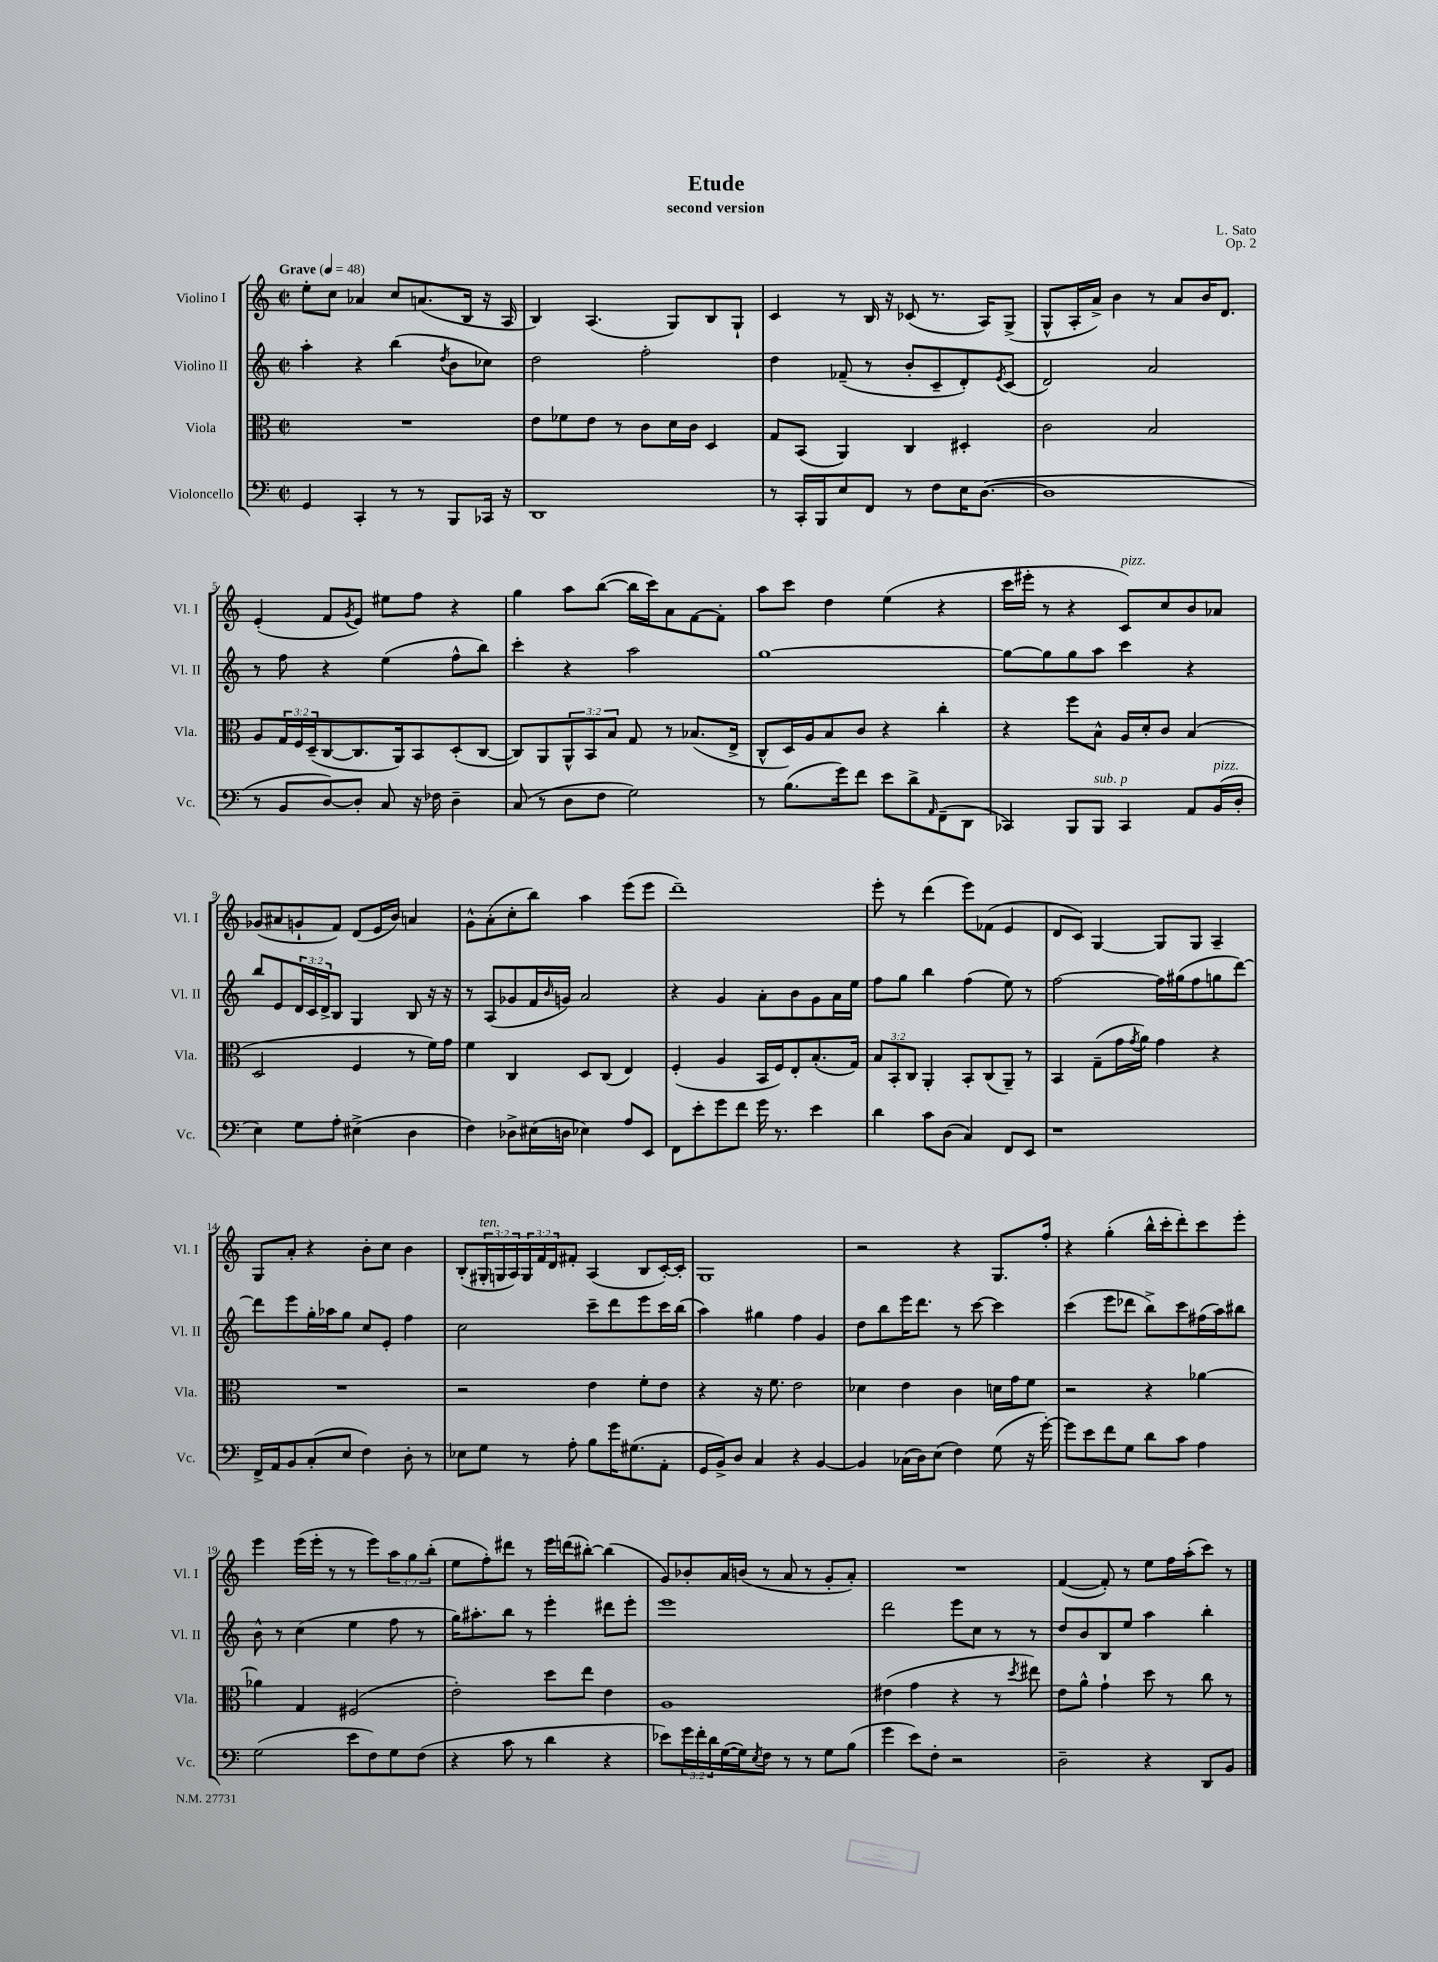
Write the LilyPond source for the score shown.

\header { title = "Etude" composer = "L. Sato" subtitle = "second version" opus = "Op. 2" }
<<
\new StaffGroup <<
\new Staff = "s0" \with { instrumentName = "Violino I" shortInstrumentName = "Vl. I" } {
    \clef treble \key c \major \defaultTimeSignature \time 2/2 \override Staff.TupletNumber.text = #tuplet-number::calc-fraction-text \tempo "Grave" 4 = 48
    e''8-. c''8 aes'4 c''8 a'8.( b16 r16 a16 |
    b4) a4.( g8) b8 g8-! |
    c'4 r8 b16 r16 ces'8( r8. a16) g8->( |
    g8-^ a16-. a'16->) b'4 r8 a'8 b'16 d'8. |
    e'4-.( f'8 \acciaccatura { g'8 } e'8) eis''8 f''8 r4 |
    g''4 a''8 b''8~( b''16 c'''16) a'8 f'8~ f'8-. |
    a''8 c'''8 d''4 e''4( r4 |
    c'''16 eis'''16-. r8 r4 c'8^\markup { \italic "pizz." }) c''8 b'8 aes'8 |
    ges'8( ais'8 g'8-! f'8) d'8( e'16 b'16) a'4 |
    g'8-^ a'8-.( c''8-. b''8) a''4 e'''8( e'''8 |
    d'''1--) |
    e'''8-. r8 d'''4( e'''8) fes'8( e'4 |
    d'8 c'8) g4~ g8 g8 a4-- |
    g8 a'8-. r4 b'8-. c''8 b'4 |
    b8-.( \tuplet 3/2 { gis16-.^\markup { \italic "ten." } g16 a16) } \tuplet 3/2 { g16 f'16 d'16 } fis'8-. a4( b8 c'16~-.) c'16-. |
    g1 |
    r2 r4 g8. f''16-. |
    r4 g''4-.( b''16-^ c'''16-. d'''8-.) c'''8 e'''8-. |
    e'''4 e'''16( e'''16-. r8 r8 e'''8) \tuplet 3/2 { a''8 g''8 b''8-.( } |
    e''8 f''8-.) dis'''8 r8 e'''16 d'''16( bis''8~-.) bis''4( |
    g'8) bes'8-. a'16 b'16( r8 a'8 r8 g'8-. a'8-.) |
    R1 |
    f'4~( f'8-.) r8 e''8 f''16 a''16-.( c'''8) r8 \bar "|." |
}
\new Staff = "s1" \with { instrumentName = "Violino II" shortInstrumentName = "Vl. II" } {
    \clef treble \key c \major \defaultTimeSignature \time 2/2 \override Staff.TupletNumber.text = #tuplet-number::calc-fraction-text
    a''4-. r4 b''4( \acciaccatura { d''8 } b'8 ces''8) |
    d''2 f''2-. |
    d''4 fes'8--( r8 b'8-. c'8-- d'8-.) \acciaccatura { e'8 } c'8( |
    d'2) a'2 |
    r8 f''8 r4 e''4( f''8-^ b''8) |
    c'''4-. r4 a''2 |
    g''1~ |
    g''8~ g''8 g''8 a''8 c'''4 r4 |
    b''8 e'8 \tuplet 3/2 { d'16 c'16 d'16-> } b8 g4 b8 r16 r16 |
    r8 a8( ges'8 f'16 \grace { b'16 } g'16) a'2 |
    r4 g'4 a'8-. b'8 g'8 a'16 e''16 |
    f''8 g''8 b''4 f''4( e''8) r8 |
    f''2~ f''16 gis''16( f''8 g''8 d'''8~) |
    d'''8 e'''8 g''16-. aes''16 g''8 c''8 e'8-. f''4 |
    c''2 c'''8-- d'''8 e'''8 c'''16 b''16( |
    a''4) gis''4 f''4 g'4 |
    d''8 b''8 e'''16 d'''8. r8 c'''8~ c'''4 |
    c'''4( e'''8 des'''8 b''8->) c'''8 fis''16( a''16) bis''8 |
    b'8-^ r8 c''4( e''4 f''8 r8 |
    g''16) ais''8.-. b''8 r8 e'''4-. dis'''8 e'''8-. |
    e'''1 |
    d'''2 e'''8 c''8 r8 r8 |
    d''8 b'8 b8 e''8 a''4 b''4-. \bar "|." |
}
\new Staff = "s2" \with { instrumentName = "Viola" shortInstrumentName = "Vla." } {
    \clef alto \key c \major \defaultTimeSignature \time 2/2 \override Staff.TupletNumber.text = #tuplet-number::calc-fraction-text
    R1 |
    e'8 fes'8 e'8 r8 c'8 d'16 c'16 d4 |
    g8 b,8( a,4) c4 dis4-. |
    c'2 b2 |
    a8 \tuplet 3/2 { g16 f16 d16--( } c8~ c8. a,16) b,8 d8-.( c8~ |
    c8) a,8 \tuplet 3/2 { a,8-^ b,8 b8 } g8 r8 bes8.( e16-> |
    c8-^ d16) a16 b8 c'8 r4 c''4-. |
    r4 f''8 b8-^ a16 d'16-. c'8 b4( |
    d2 f4 r8 f'16) g'16 |
    f'4 c4 d8 c8( e4) |
    f4-.( a4 b,16 f16) e8-. b8.-.( g16) |
    \tuplet 3/2 { b8 b,8-. c8 } a,4-. b,8-. c8( a,8--) r8 |
    b,4 g8--( g'16 \acciaccatura { g'8 } a'16) g'4 r4 |
    R1 |
    r2 e'4 f'8-. e'8 |
    r4 r16 f'8. e'2 |
    des'4 e'4 c'4 d'16 g'16 f'8 |
    r2 r4 aes'4~ |
    aes'4 g4 fis2( |
    e'2-.) d''8 e''8 e'4 |
    a1 |
    eis'4( g'4 r4 r8 \acciaccatura { d''8 } eis''8) |
    e'8 a'8-^ g'4-! d''8 r8 c''8 r8 \bar "|." |
}
\new Staff = "s3" \with { instrumentName = "Violoncello" shortInstrumentName = "Vc." } {
    \clef bass \key c \major \defaultTimeSignature \time 2/2 \override Staff.TupletNumber.text = #tuplet-number::calc-fraction-text
    g,4 c,4-. r8 r8 b,,8 ces,16 r16 |
    d,1 |
    r8 c,16-. b,,16 e8 f,8 r8 f8 e16 d8.~( |
    d1 |
    r8 b,8 d8~) d8-. c8 r16 fes16 d4-- |
    c8( r8 d8 f8 g2) |
    r8 b8.( g'16) f'8 e'8 d'8-> \grace { a,16 } f,8--( d,8 |
    ces,4) b,,8 b,,8^\markup { \italic "sub. p" } ces,4 a,8 b,16^\markup { \italic "pizz." }( d16-. |
    e4) g8 a8-. eis4->( d4 |
    f4) des8-> eis16( d16 ees4) a8 e,8 |
    f,8 e'8-. g'8 f'8 g'16 r8. e'4 |
    d'4 c'8 d8( c4) f,8 e,8 |
    r1 |
    f,16-> a,16 b,8 c8-.( e8 f4) d8-. r8 |
    ees8 g8 r8 a8-. b8 g'16 gis8.( a,8-. |
    g,16 b,16->) d8 c4 r4 b,4~ |
    b,4 ces16( d16) e8( f4) g8( r16 g'16~-.) |
    g'8 e'8 f'8 g8 d'8 c'8 a4 |
    g2( e'8 f8) g8 f8( |
    r4 c'8 r8 d'4 r4 |
    ees'8) \tuplet 3/2 { g'16 f'16-. d'16 } g16~( g16) \acciaccatura { e8 } f8 r8 r8 g8 b8( |
    g'4 e'8) f8-. r2 |
    d2-- r4 d,8 b,8 \bar "|." |
}
>>
>>
